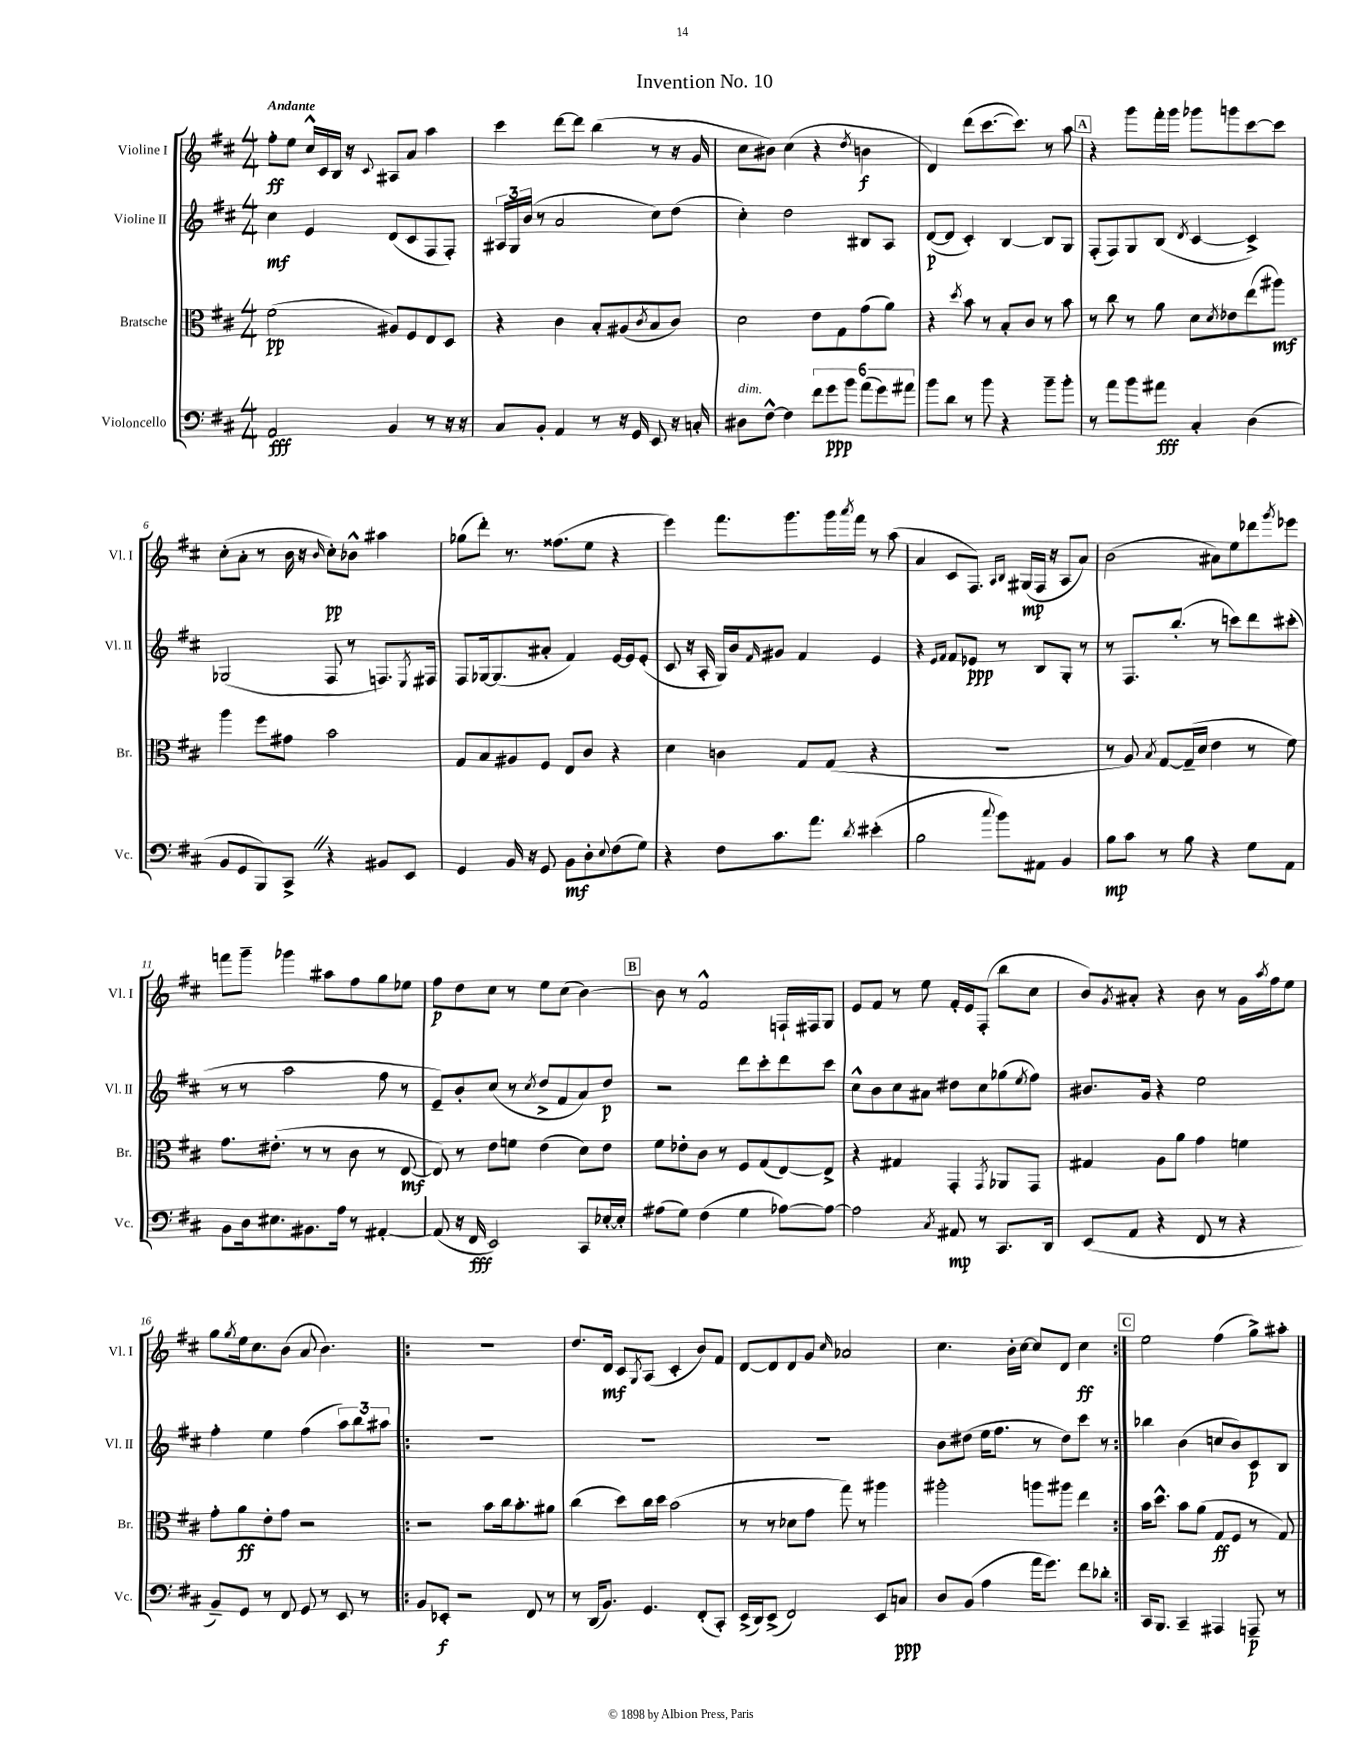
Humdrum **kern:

**kern	**kern	**kern	**kern
*staff4	*staff3	*staff2	*staff1
*clefF4	*clefC3	*clefG2	*clefG2
*k[f#c#]	*k[f#c#]	*k[f#c#]	*k[f#c#]
*M4/4	*M4/4	*M4/4	*M4/4
2AA	(2f#	4cc#	8ff#'
.	.	.	8ee
.	.	4e	16cc#^^
.	.	.	16c#
.	.	.	16B
.	.	.	16r
.	.	.	8qqc#
4BB	8A#)	(8d	8A#
.	8F#	8c#	8a
8r	8E	8F#	4aa
16r	8D	8F#')	.
16r	.	.	.
=	=	=	=
8C#	4r	24A#	4ccc#
.	.	24G	.
.	.	(24b	.
8BB'	.	8r	.
4AA	4c#	2a	[8ddd
.	.	.	8ddd]
8r	8B'	.	(4bb
16r	(8A#	.	.
16GG	.	.	.
.	8qc#	.	.
8EE	8B	8cc#)	8r
16r	8c#)	(8dd	16r
16C'	.	.	16g
=	=	=	=
8D#	2d	4cc#')	8cc#
[8F#^^	.	.	8b#)
4F#]	.	2dd	(4cc#
12f#	8e	.	4r
12g	.	.	.
.	8G	.	.
12b	.	.	.
.	.	.	8qdd
(12a	(8g	8B#	4b
12g)	.	.	.
.	8a)	8A	.
12a#	.	.	.
=	=	=	=
8b	4r	([8d	4d)
8d	.	8d]	.
.	8qdd	.	.
8r	8b	4c#')	(8ddd
8b	8r	.	[8.ccc#
4r	8B'	[4B	.
.	.	.	8.ccc#])
.	8c#	.	.
8b~	8r	8B]	8r
8b'	8b	8G	8aa
=	=	=	=
8r	8r	(8F#'	4r
8a	8cc#	8F#)	.
8b	8r	8G	8ggg
8a#	8a	(8B	16fff#'
.	.	.	16ggg
.	.	8qd	.
4C#'	8d	[4c#	8ggg-
.	8qd	.	.
.	8e-	.	8ggg
(4D	(8ee	4c#^])	[8ccc#
.	8aa#)	.	8ccc#]
=	=	=	=
8BB	4aa	(2G-	(8cc#'
8GG	.	.	8a'
8BBB)	8ff#	.	8r
8CC#^	8g#	.	16b
.	.	.	16r
.	.	.	16qqb
4r	2b	8F#	8cc#')
.	.	8r	8b-^^
8BB#	.	8.F)	4aa#
8EE	.	.	.
.	.	8qE	.
.	.	16F#	.
=	=	=	=
4GG	8G	8F#	(8gg-
.	8B	[16G-	8ddd')
.	.	(8.G-]	.
16BB	8A#	.	8.r
16r	.	.	.
8GG	8F#	8a#'	.
.	.	.	(8.ff##
8BB	8E	4f#)	.
8D'	8c#	.	8ee
8qqE	.	.	.
(8F#	4r	[16e	4r
.	.	16e]	.
8G)	.	(8e'	.
=	=	=	=
4r	4d	8c#	4eee)
.	.	16r	.
.	.	16A'	.
8F#	4c	16G)	8.fff#
.	.	16b	.
.	.	16qqf#	.
8.c#	.	8g#	.
.	.	.	8.ggg
.	8G	4f#	.
8.a	.	.	.
.	(8G	.	16ggg
.	.	.	8qaaa
.	.	.	16fff#
8qd	.	.	.
(4e#'	4r	4e	8r
.	.	.	(8aa
=	=	=	=
2B	1r	4r	4a
.	.	16qqe	.
.	.	16qqf#	.
.	.	8f#	8c#
.	.	8e-	8.F#)
8qqcc#	.	.	.
8b)	.	8r	.
.	.	.	16qqA
.	.	.	16qqB
.	.	.	(16G#
8AA#	.	8B	16F#
.	.	.	16r
4BB	.	8G'	8A
.	.	8r	8a)
=	=	=	=
8B	8r	8r	(2b
8c#	8A)	8.F#	.
.	8qB	.	.
8r	[8G	.	.
.	.	(8.bb'	.
8B	(16G~]	.	.
.	16d	.	.
4r	4e	8r	8a#)
.	.	8ccc)	8ee
8G	8r	8ddd	8ddd-
.	.	.	8qggg
8AA	8f#)	(8ccc#'	8eee-
=	=	=	=
8BB	8.g	8r	8fff
16D	.	8r	8ggg~
8.E#	(8.e#'	.	.
.	.	2aa	4ggg-
8.BB#	8r	.	.
.	8r	.	8aa#
16A	.	.	.
8r	8c#	.	8ff#
[4AA#'	8r	8ff#	8gg
.	[8E	8r	8ee-
=	=	=	=
(8AA#]	8E])	8e~)	8ff#
16r	8r	8b'	8dd
16FF#	.	.	.
2EE)	8e	(8cc#	8cc#
.	8f	8r	8r
.	.	8qcc#	.
.	(4e	8dd^	8ee
.	.	8f#	(8cc#
8CC#	8d)	8a)	[4b)
[16E-'	8e	8dd	.
16E-']	.	.	.
=	=	=	=
(8A#	8f#	2r	8b]
8G)	8e-'	.	8r
(4F#	8c#	.	2f#^^
.	8r	.	.
4G	8F#	8ddd	.
.	(8G	8ccc#'	.
[8A-)	[8E)	8ddd	16F`
.	.	.	16F#
8A-_	8E^]	8ccc#	8G
=	=	=	=
2A-]	4r	8cc#^^	8e
.	.	8b	8f#
.	4G#	8cc#	8r
.	.	8a#	8ee
8qC#	.	.	.
8AA#	4GG'	8dd#	16f#'
.	.	.	16e
8r	.	8cc#	(8F#'
.	8qGG	.	.
8.CC#	8AA-	(8gg-	8bb
.	.	8qee	.
.	8GG	8ff#)	8cc#
16DD	.	.	.
=	=	=	=
(8EE	4G#	8.b#	8b)
.	.	.	8qg
8AA	.	.	8a#'
.	.	16g	.
4r	8A	4r	4r
.	8a	.	.
8FF#	4g	2ee	8b
8r	.	.	8r
4r	4f	.	16g
.	.	.	8qaa
.	.	.	16ff#
.	.	.	8ee
=	=	=	=
8BB~)	8g'	4ff#'	8gg
.	.	.	8qgg
8GG	8a	.	16ee
.	.	.	8.cc#
8r	8e'	4ee	.
8FF#	8g	.	(8b
8GG	2r	(4ff#	8a
8r	.	.	4.b)
8EE	.	12aa)	.
.	.	12bb	.
8r	.	.	.
.	.	12aa#	.
=!|:	=!|:	=!|:	=!|:
8BB	2r	1r	1r
8EE-'	.	.	.
2r	.	.	.
.	8b	.	.
.	16cc#	.	.
.	8.b'	.	.
8FF#	.	.	.
8r	8a#	.	.
=	=	=	=
8r	(4cc#	1r	8.dd
(16DD	.	.	.
8.BB)	.	.	16d
.	8dd)	.	8c#
.	.	.	8qG
4.GG	16cc#	.	(8A
.	16dd	.	.
.	(2b	.	4c#'
(8FF#'	.	.	8b)
8CC#')	.	.	8f#
=	=	=	=
(16EE^	8r	1r	[8d
16DD)	.	.	.
(8EE^	8r	.	8d]
2FF#)	8d-	.	8d
.	8g	.	8g
.	.	.	16qqcc#
.	8gg)	.	2a-
.	8r	.	.
8EE	4aa#	.	.
8C	.	.	.
=	=	=	=
8D	2aa#'	8b	4.cc#
(8BB	.	(8dd#	.
4A	.	16ee	.
.	.	8.ff#	.
.	.	.	16b'
.	.	.	[16cc#
16a	8aa	8r	8cc#]
8.g)	.	.	.
.	8aa#	8dd#)	8d
8f#	4ee	8ccc#	4cc#
8d-'	.	8r	.
=:|!	=:|!	=:|!	=:|!
16CC#	16b	4bb-	2ee
8.BBB	8.dd^^	.	.
4CC#~	8b	(4b	.
.	(8a	.	.
4AAA#	8G	8cc	(4ff#
.	8F#	8b)	.
8AAA~	8r	8c#	8gg^)
8r	8G)	8B	8aa#'
==	==	==	==
*-	*-	*-	*-
